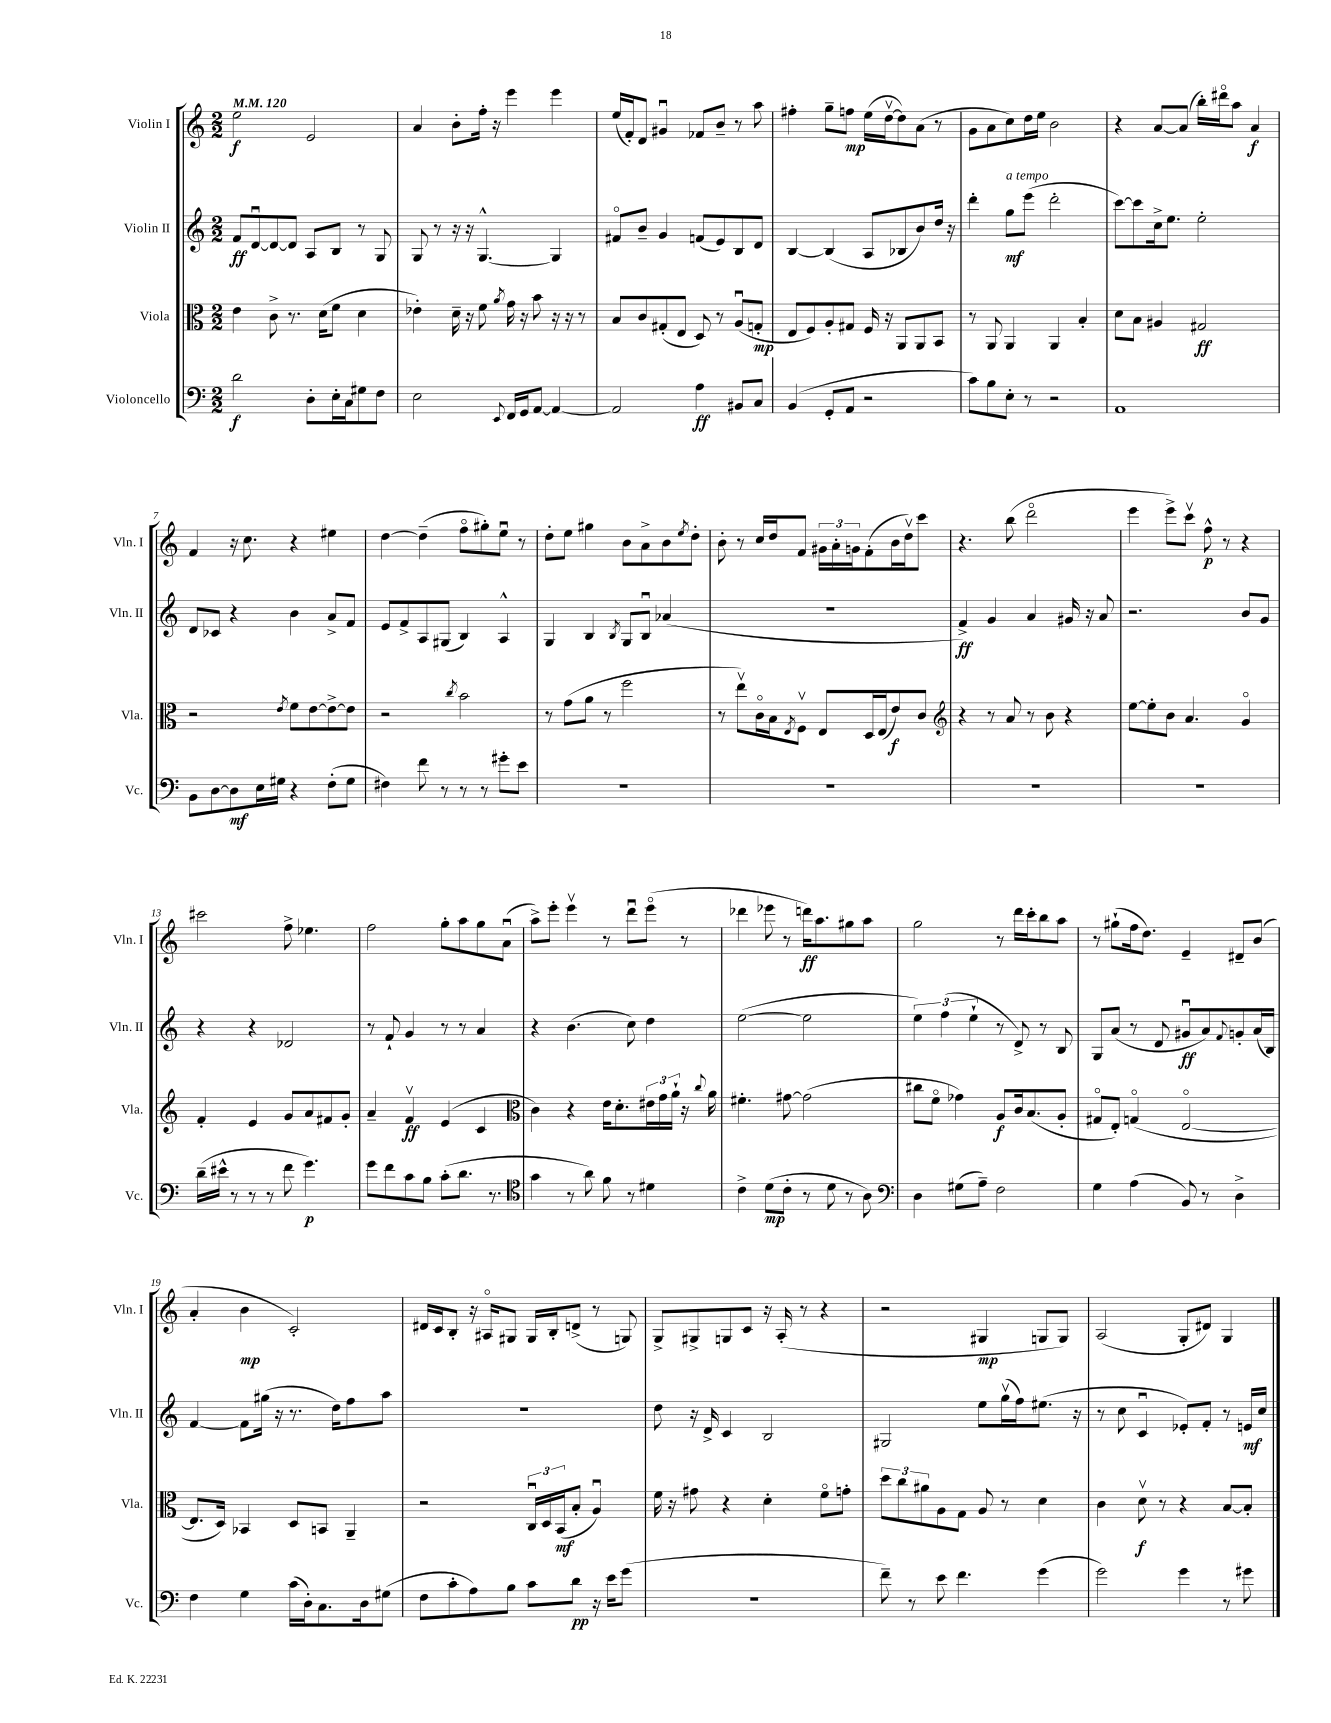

**kern	**kern	**kern	**kern
*staff4	*staff3	*staff2	*staff1
*clefF4	*clefC3	*clefG2	*clefG2
*k[]	*k[]	*k[]	*k[]
*M2/2	*M2/2	*M2/2	*M2/2
*MM120	*MM120	*MM120	*MM120
2d	4e	8f	2ee
.	.	[8du	.
.	8c^	8d_	.
.	8.r	8d]	.
8D'	.	8A	2e
.	(16d	.	.
16E'	8f	8B	.
16C	.	.	.
8G#	4d	8r	.
8F	.	8G	.
=	=	=	=
2E	4e-')	8G	4a
.	.	8r	.
.	16d~	16r	8b'
.	16r	16r	.
.	8f	[4.G^^	16ff'
.	.	.	16r
8qqEE	8qa	.	.
16FF	16g	.	4eee
16GG	16r	.	.
[8AA	8b	.	.
4AA_	16r	4G]	4eee
.	16r	.	.
.	8r	.	.
=	=	=	=
2AA]	8B	8f#o	(16ee
.	.	.	16f')
.	8c	8b~	8d
.	(8G#'	4g	4g#u
.	8E	.	.
4A	8D)	(8f	8f-
.	8r	8e)	8b~
8BB#	(8Au	8B	8r
8C	8G'	8d	8aa
=	=	=	=
(4BB	8E	[4B	4ff#'
.	8F)	.	.
8GG'	8A'	(4B]	8gg~
8AA	8G#	.	8ff
2r	16F	8A	(16ee
.	16r	.	[16ddv
.	8AA	8B-	8dd])
.	8AA	8b)	(8a
.	8BB	16dd	8r
.	.	16r	.
=	=	=	=
8c)	8r	4ddd'	8g
8B	8AA	.	8a
8E'	4AA	8gg	8cc)
8r	.	(8eee	16dd
.	.	.	16ee
2r	4AA	2ddd'	2b
.	4B'	.	.
=	=	=	=
1AA	8d	[8ccc)	4r
.	8B	8ccc]	.
.	4A#	16cc^	[8a
.	.	8.ee	.
.	.	.	(8a]
.	2G#	2ee'	16bb')
.	.	.	16ddd#o
.	.	.	8aa
.	.	.	4a
=	=	=	=
8BB	2r	8d	4f
[8D	.	8c-	.
8D]	.	4r	16r
.	.	.	8.cc
16E	.	.	.
16G#	.	.	.
.	8qe	.	.
4r	8f	4b	4r
.	[8e	.	.
(8F'	8e^_	8a^	4ee#
8G#	8e]	8f	.
=	=	=	=
4F#)	2r	8e	[4dd
.	.	8f^	.
8f	.	8A	(4dd~]
8r	.	(8G#	.
.	8qcc	.	.
8r	2b	4B)	8ffo
8r	.	.	8gg#')
8g#'	.	4A^^	8eeu
8e	.	.	8r
=	=	=	=
1r	8r	4G	8dd'
.	(8g	.	8ee
.	8a	4B	4gg#
.	8r	.	.
.	.	8qB	.
.	2ff	8G	8b
.	.	8Bu	8a^
.	.	(4a-	8b
.	.	.	8qee
.	.	.	8dd'
=	=	=	=
1r	8r	1r	8b'
.	8eev)	.	8r
.	16co	.	16cc
.	16B	.	16dd
.	8qE	.	.
.	8Fv	.	8f
.	8E	.	24g#
.	.	.	24a'
.	.	.	24g
.	16D	.	(8f'
.	(16E	.	.
.	8e)	.	16b
.	.	.	16ddv)
.	8c	.	8ccc
=	=	=	=
*	*clefG2	*	*
1r	4r	4f^)	4.r
.	8r	4g	.
.	8a	.	(8bb
.	8r	4a	2dddo
.	8b	.	.
.	4r	16g#	.
.	.	16r	.
.	.	8a	.
=	=	=	=
1r	[8ee	2.r	4eee
.	8ee']	.	.
.	8b	.	8eee^)
.	4.a	.	8cccv
.	.	.	8ff^^
.	.	.	8r
.	4go	8b	4r
.	.	8g	.
=	=	=	=
(16d~	4f'	4r	2ccc#
16e#^^	.	.	.
8r	.	.	.
8r	4e	4r	.
8r	.	.	.
8f	8g	2d-	8ff^
4.g)	8a	.	4.ee-
.	8f#	.	.
.	8g'	.	.
=	=	=	=
8g	4a~	8r	2ff
8f	.	8f`	.
8c	4fv	4g	.
8B	.	.	.
(8c'	(4e	8r	8gg'
8.d	.	8r	8aa
.	4c	4a	8gg
8.r	.	.	.
.	.	.	(8au
=	=	=	=
*clefC4	*clefC3	*	*
4g	4c)	4r	8aa^)
.	.	.	8eee'
8r	4r	(4.b	4eeev
8a)	.	.	.
8f	16e	.	8r
.	8.d'	.	.
8r	.	8cc)	8dddu
4d#	24e#	4dd	(8eeeo
.	24g	.	.
.	24a`	.	.
.	16r	.	8r
.	8qqcc	.	.
.	16a	.	.
=	=	=	=
4c^	4.f#'	([2ee	4ddd-
(8d	.	.	8eee-
8c'	[8g#	.	8r
8r	(2g#]	2ee]	16ddd)
.	.	.	8.aa
8d	.	.	.
8r	.	.	8gg#
8A)	.	.	8aa
=	=	=	=
*clefF4	*	*	*
4D	8cc#	6ee)	2gg
.	8fo	.	.
.	.	(6ff	.
(8G#	4g-)	.	.
.	.	6ee`	.
8A~)	.	.	.
2F	8A	8r	8r
.	16c	8d^)	16ddd
.	(8.B	.	16ccc'
.	.	8r	8bb
.	8A'	8B	8aa
=	=	=	=
4G	8G#o	8G	8r
.	8E')	(8a	(8gg#`
(4A	(4Go	8r	16ff
.	.	.	8.dd)
.	.	8d	.
8BB)	[2Eo	8g#u	4e~
8r	.	8a)	.
.	.	8qqf	.
4D^	.	8g'	8d#~
.	.	(16a	(8b
.	.	16B)	.
=	=	=	=
4F	8.E]	[4f	4a'
.	16D)	.	.
4G	4BB-	8f]	4b
.	.	(16gg#	.
.	.	16r	.
(16c	8D	8.r	2c')
16D')	.	.	.
8.C	8BB	.	.
.	.	16dd)	.
.	4AA~	8ff	.
16D	.	.	.
(8G#	.	8aa	.
=	=	=	=
8F	2r	1r	16d#
.	.	.	16c
8c'	.	.	8B'
8A)	.	.	16r
.	.	.	16A#o
8B	.	.	8G#
8c	24Cu	.	16G#
.	24D	.	.
.	.	.	16B'
.	(24BB	.	.
8d	8B'	.	(8d^
16r	4Au)	.	8r
16e	.	.	.
(8g	.	.	8G)
=	=	=	=
1r	16f	8dd	8G^
.	16r	.	.
.	8g#	16r	8G#^
.	.	16d^	.
.	4r	4c	8G
.	.	.	8c
.	4d'	2B	16r
.	.	.	(16A'
.	.	.	8r
.	8fo	.	4r
.	8g'	.	.
=	=	=	=
8f~)	12dd	2G#	2r
.	12cc	.	.
8r	.	.	.
.	12a#	.	.
8e	8A	.	.
4.f	8G	.	.
.	8A	8ee	4G#
.	8r	(16ggv	.
.	.	16ff)	.
(4g	4d	(8.ee#	8G
.	.	.	8G)
.	.	16r	.
=	=	=	=
2g)	4c	8r	(2A
.	.	8cc	.
.	8dv	4cu	.
.	8r	.	.
4g	4r	8e-')	8G'
.	.	8f'	8d#)
8r	[8B	8r	4G
8g#	8B']	16e	.
.	.	16cc	.
==	==	==	==
*-	*-	*-	*-
